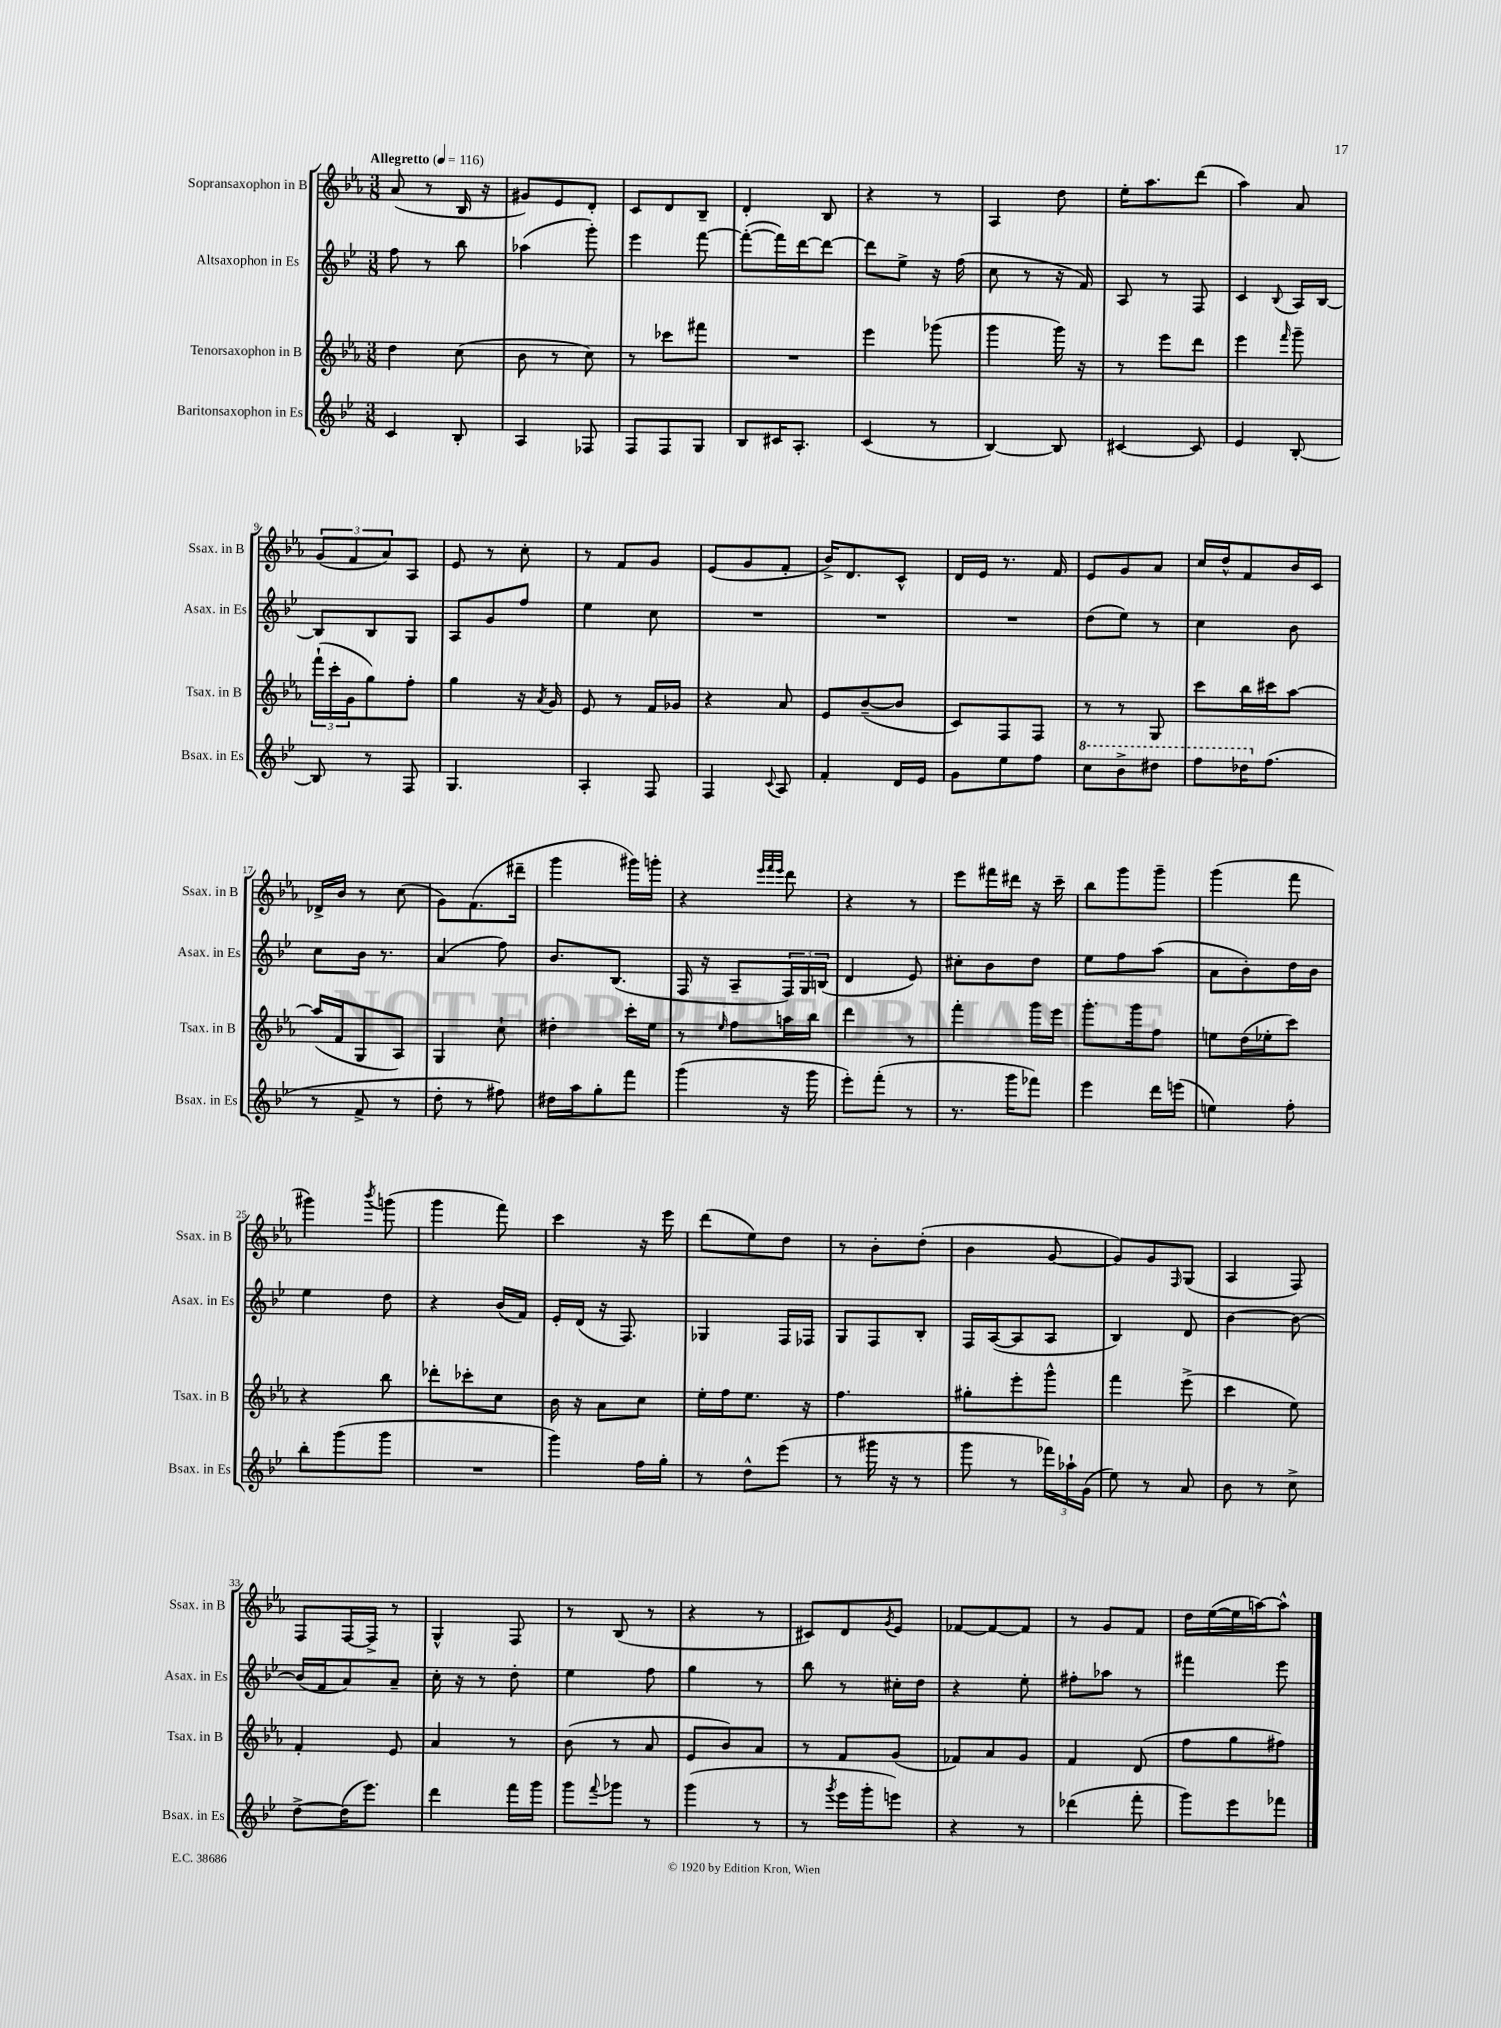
<<
\new StaffGroup <<
\new Staff = "s0" \with { instrumentName = "Sopransaxophon in B" shortInstrumentName = "Ssax. in B" } {
    \clef treble \key ees \major \numericTimeSignature \time 3/8 \tempo "Allegretto" 4 = 116
    aes'8( r8 bes16 r16 |
    gis'8) ees'8 d'8-. |
    c'8 d'8 bes8-- |
    d'4-. bes8 |
    r4 r8 |
    aes4 d''8 |
    ees''16-. aes''8. d'''8( |
    aes''4) aes'8 |
    \tuplet 3/2 { g'8( f'8 aes'8) } aes8 |
    ees'8 r8 c''8-. |
    r8 f'8 g'8 |
    ees'8( g'8 f'8-. |
    bes'16->) d'8. c'8-^ |
    d'16 ees'16 r8. f'16 |
    ees'8 g'8 aes'8 |
    c''16 d''16-^ f'8 bes'16 c'16 |
    des'16-> bes'16 r8 c''8( |
    g'8) f'8.( dis'''16-- |
    g'''4 gis'''16) g'''16-. |
    r4 \grace { ees'''32 f'''32 ees'''32 } d'''8 |
    r4 r8 |
    ees'''8 fis'''16 dis'''16 r16 c'''16-- |
    bes''8 g'''8 g'''8-- |
    g'''4( f'''8 |
    gis'''4) \acciaccatura { bes'''8 } g'''8( |
    g'''4 f'''8) |
    c'''4 r16 ees'''16 |
    d'''8( ees''8) d''8 |
    r8 bes'8-. d''8-.( |
    bes'4 g'8~ |
    g'8) g'8 \grace { f16 } g8( |
    aes4 f8) |
    f8 f16~ f16-> r8 |
    g4-^ f8 |
    r8 bes8( r8 |
    r4 r8 |
    cis'8) d'8 \acciaccatura { g'8 } ees'8 |
    fes'8~ fes'8~ fes'8 |
    r8 g'8 f'8 |
    d''16 ees''16~( ees''16 a''16~) a''8-^ \bar "|." |
}
\new Staff = "s1" \with { instrumentName = "Altsaxophon in Es" shortInstrumentName = "Asax. in Es" } {
    \clef treble \key bes \major \numericTimeSignature \time 3/8
    f''8 r8 bes''8 |
    aes''4( g'''8-.) |
    ees'''4 f'''8~ |
    f'''8~-.( f'''16) d'''16~ d'''8~ |
    d'''8 ees''8-> r16 f''16( |
    c''8 r8 r16 f'16) |
    a8 r8 f8 |
    c'4 \appoggiatura { bes8 } a16 bes16~ |
    bes8 bes8 g8 |
    a8 g'8 f''8 |
    ees''4 c''8 |
    R4. |
    R4. |
    R4. |
    d''8( ees''8) r8 |
    c''4 bes'8 |
    c''8 bes'16 r8. |
    a'4( f''8) |
    bes'8. bes8.( |
    f16 r16 a8-- \tuplet 3/2 { f16) g16 b16( } |
    d'4 ees'8) |
    cis''8-. bes'8 d''8 |
    ees''8 f''8 a''8( |
    a'8 bes'8-.) d''16 bes'16 |
    ees''4 d''8 |
    r4 bes'16( f'16) |
    ees'16-. d'16( r16 f8.) |
    ges4 f16 fes16 |
    g8 f8 bes8-. |
    f16 a16~( a8 a8 |
    bes4) d'8 |
    bes'4~ bes'8~ |
    bes'16( f'16 a'8) a'8-- |
    c''16-. r16 r8 d''8-. |
    ees''4 f''8 |
    g''4 r8 |
    bes''8 r8 cis''16-. d''16 |
    r4 ees''8-. |
    fis''8-. aes''8 r8 |
    fis'''4 ees'''8 \bar "|." |
}
\new Staff = "s2" \with { instrumentName = "Tenorsaxophon in B" shortInstrumentName = "Tsax. in B" } {
    \clef treble \key ees \major \numericTimeSignature \time 3/8
    d''4 c''8( |
    bes'8 r8 c''8) |
    r8 ces'''8 fis'''8 |
    R4. |
    ees'''4 ges'''8( |
    g'''4 g'''16) r16 |
    r8 ees'''8 d'''8 |
    ees'''4 \grace { f'''16 } g'''8-- |
    \tuplet 3/2 { f'''16-!( c'''16-. g'16 } g''8) f''8-. |
    g''4 r16 \acciaccatura { aes'8 } g'16 |
    ees'8 r8 f'16 ges'16 |
    r4 aes'8 |
    ees'8 bes'8~--( bes'8 |
    c'8) f8 f8 |
    r8 r8 g8 |
    c'''8 bes''16 cis'''16 aes''8~ |
    aes''16( f'16 g8 aes8) |
    g4 c''8-! |
    dis''4-. c'''16-. ees''16 |
    r8 \grace { ees''16 } f''8 a''16 bes''16 |
    d'''4 r8 |
    f'''4-. g'''16 ees'''16 |
    g'''8.-. g'''16 f''8 |
    e''8 d''16( ees''16-. c'''8) |
    r4 bes''8 |
    des'''8-. ces'''8-. c''8 |
    bes'16 r16 aes'8 c''8 |
    ees''16-. f''16 ees''8. r16 |
    f''4. |
    gis''8-. ees'''8-. g'''8-^ |
    f'''4 ees'''8->( |
    c'''4 ees''8) |
    f'4-. ees'8 |
    aes'4 r8 |
    bes'8( r8 aes'8 |
    ees'8 bes'8) aes'8 |
    r8 f'8 g'8( |
    fes'8) aes'8 g'8 |
    f'4 d'8( |
    f''8 g''8 fis''8) \bar "|." |
}
\new Staff = "s3" \with { instrumentName = "Baritonsaxophon in Es" shortInstrumentName = "Bsax. in Es" } {
    \clef treble \key bes \major \numericTimeSignature \time 3/8
    c'4 bes8-. |
    a4 fes8 |
    f8 f8 g8 |
    bes8 cis'16 a8.-. |
    c'4( r8 |
    bes4~) bes8 |
    cis'4~ cis'8 |
    ees'4 bes8~-. |
    bes8 r8 f8 |
    g4. |
    a4-. f8 |
    f4 \appoggiatura { c'8 } a8 |
    f'4-. d'16 ees'16 |
    g'8 ees''8 f''8 |
    \ottava #1 c'''8 bes''8-> dis'''8 |
    f'''8 des'''16 \ottava #0 f''8.( |
    r8 f'8-> r8 |
    d''8-. r8 fis''8) |
    dis''16 a''16 g''8-. f'''8 |
    g'''4( r16 g'''16 |
    ees'''8-.) f'''8-.( r8 |
    r8. g'''16 fes'''8) |
    ees'''4 d'''16 e'''16( |
    e''4) f''8-. |
    bes''8-. g'''8( g'''8 |
    R4. |
    g'''4) f''16 g''16-. |
    r8 d''8-^ ees'''8( |
    r8 gis'''16 r16 r8 |
    g'''8 r8 \tuplet 3/2 { fes'''16) aes''16-! g'16( } |
    ees''8) r8 a'8 |
    bes'8 r8 c''8-> |
    d''8~-> d''16( ees'''8.) |
    d'''4 f'''16 g'''16 |
    g'''8 \appoggiatura { f'''8 } ges'''8 r8 |
    g'''4( r8 |
    r8 \acciaccatura { g'''8 } ees'''16 g'''16-. e'''8) |
    r4 r8 |
    des'''4( f'''8-. |
    g'''8) ees'''8 fes'''8 \bar "|." |
}
>>
>>
